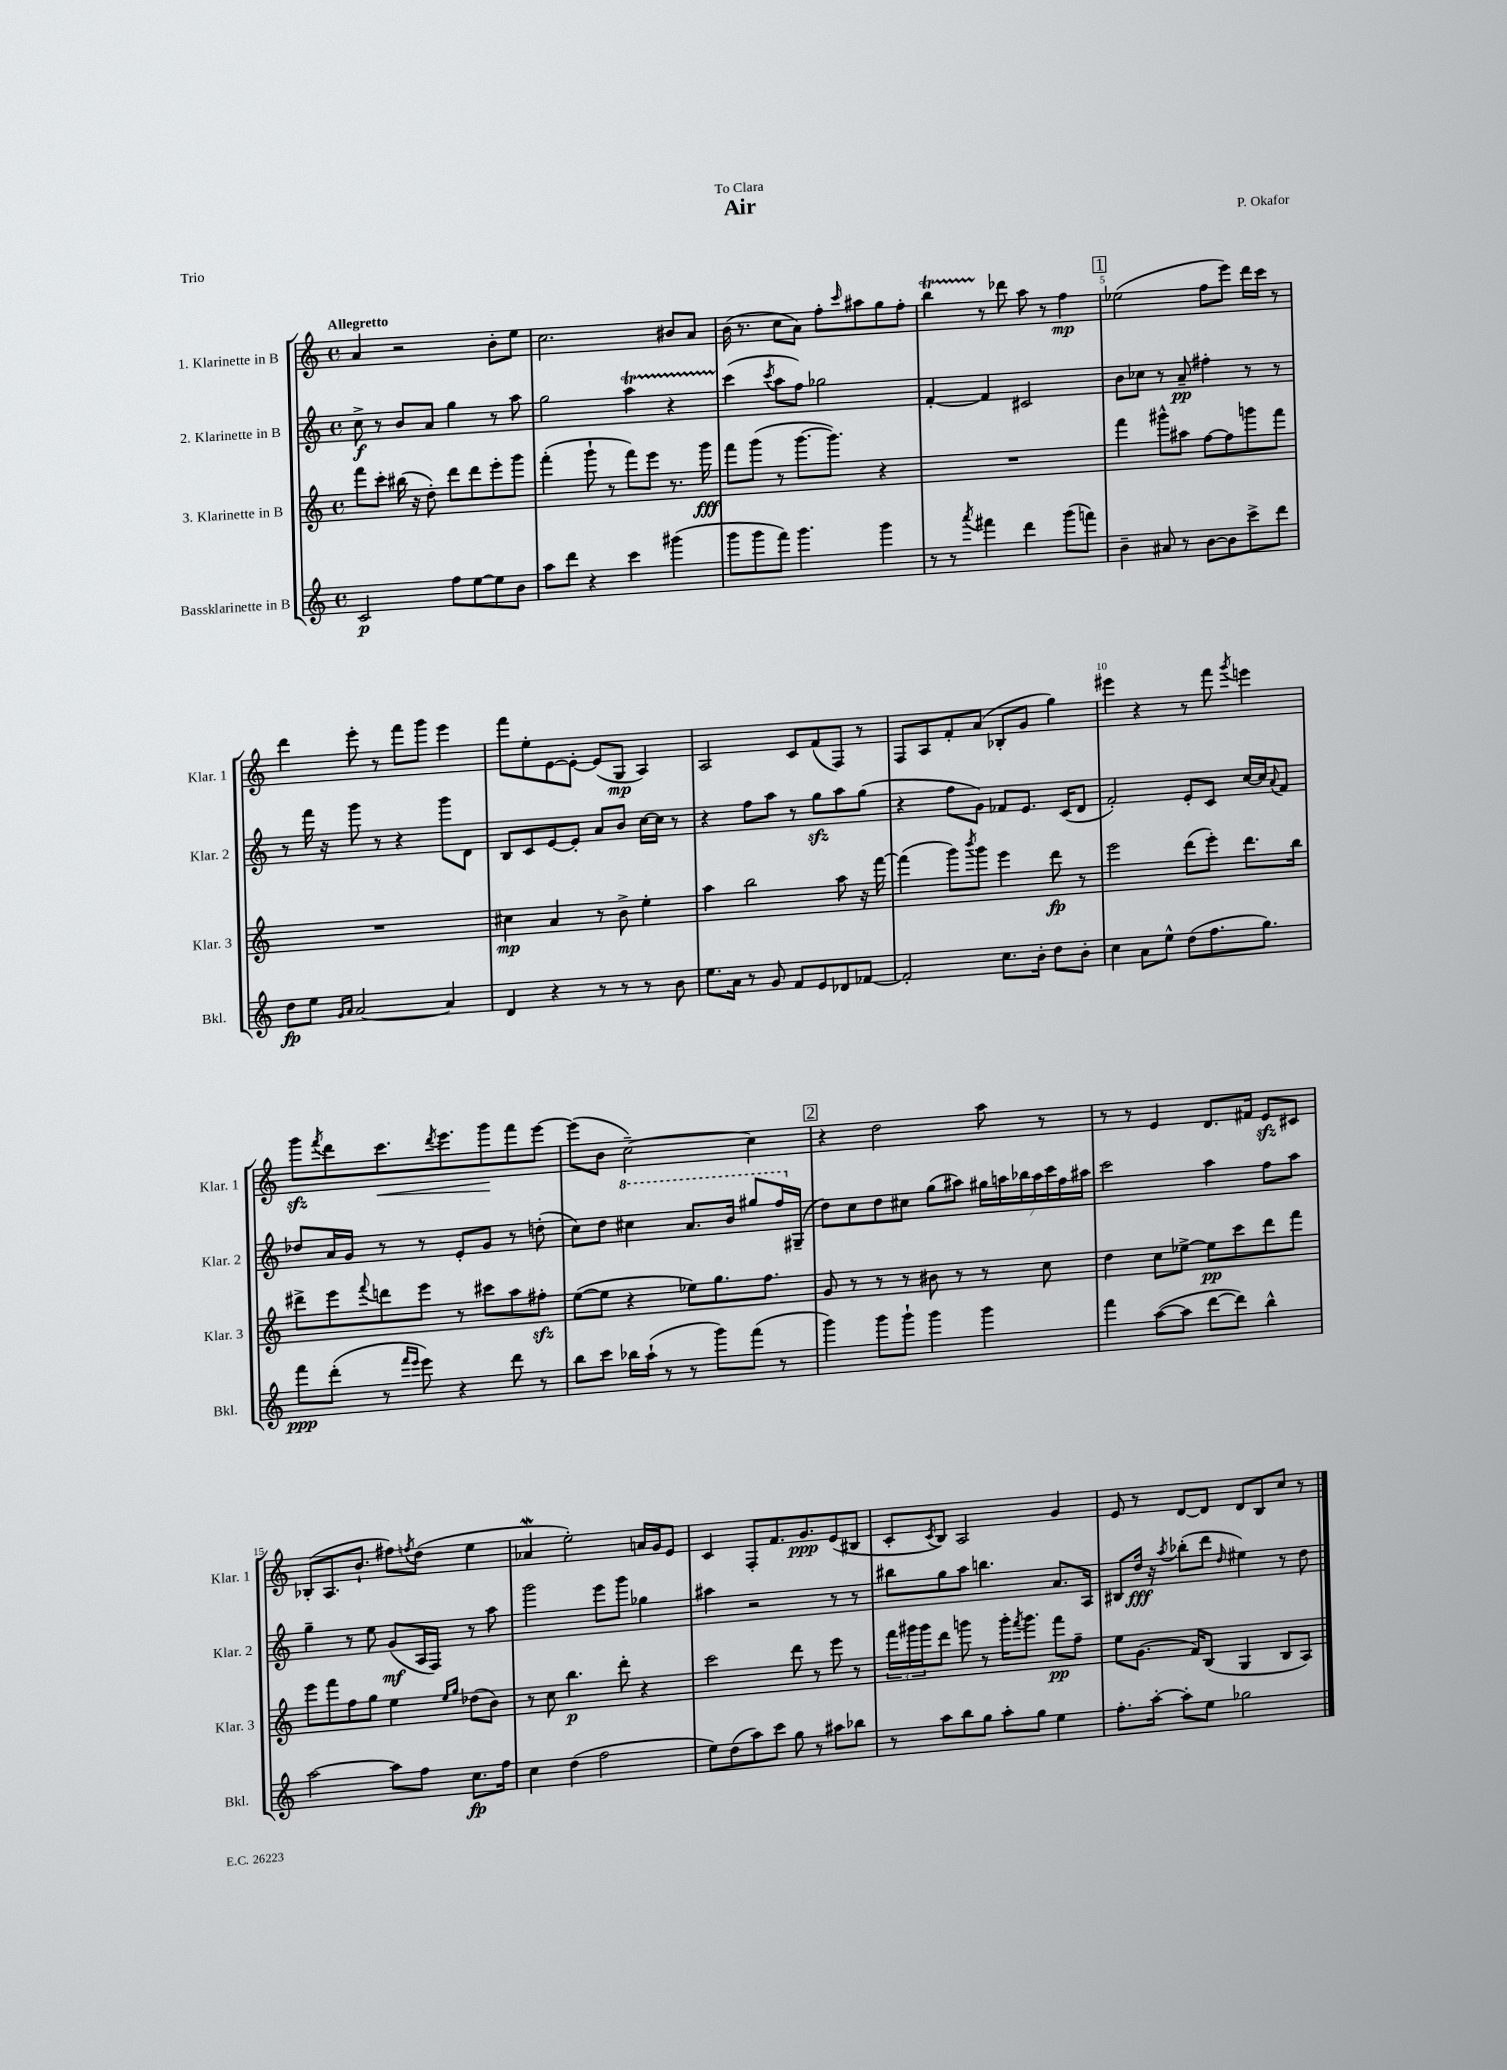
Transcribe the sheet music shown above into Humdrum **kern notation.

**kern	**dynam	**kern	**dynam	**kern	**dynam	**kern	**dynam
*part4	*part4	*part3	*part3	*part2	*part2	*part1	*part1
*staff4	*staff4	*staff3	*staff3	*staff2	*staff2	*staff1	*staff1
*I"Bassklarinette in B	*	*I"3. Klarinette in B	*	*I"2. Klarinette in B	*	*I"1. Klarinette in B	*
*I'Bkl.	*	*I'Klar. 3	*	*I'Klar. 2	*	*I'Klar. 1	*
*clefG2	*	*clefG2	*	*clefG2	*	*clefG2	*
*k[]	*	*k[]	*	*k[]	*	*k[]	*
*M4/4	*	*M4/4	*	*M4/4	*	*M4/4	*
*met(c)	*	*met(c)	*	*met(c)	*	*met(c)	*
=1	=1	=1	=1	=1	=1	=1	=1
!	!	!	!	!	!	!LO:TX:a:B:t=Allegretto	!
2c/	p	8fff\L	.	8cc^\	f	4a/	.
.	.	8ccc'\J	.	8r	.	.	.
.	.	(16bb#X\	.	8b/L	.	2r	.
.	.	16r	.	.	.	.	.
.	.	8dd'\)	.	8a/J	.	.	.
8ff\L	.	8ddd\L	.	4gg\	.	.	.
[8ee\	.	8ddd\	.	.	.	.	.
8ee\]	.	8eee'\	.	8r	.	8b'\L	.
8b\J	.	8ggg\J	.	8aa\	.	8ee\J	.
=2	=2	=2	=2	=2	=2	=2	=2
8aa\L	.	(4fff'\	.	2gg\	.	2.cc\	.
8ddd\J	.	.	.	.	.	.	.
4r	.	8ggg`\	.	.	.	.	.
.	.	8r	.	.	.	.	.
4ccc\	.	8fff\L)	.	4aaT\	.	.	.
.	.	8eee\J	.	.	.	.	.
(4ggg#X\	.	8.r	.	4r	.	8b#X/L	.
.	.	.	.	.	.	8a/J	.
.	.	16ggg\	fff	.	.	.	.
=3	=3	=3	=3	=3	=3	=3	=3
8ggg\L	.	8fff\L	.	(4ccc\	.	(16b\	.
.	.	.	.	.	.	8.r	.
8ggg\	.	(8ggg\J	.	.	.	.	.
.	.	.	.	8qccc/	.	.	.
8fff\J)	.	8r	.	8aa\L	.	8cc\L	.
4.ggg\	.	[8.ggg\L	.	8ff\J)	.	8a\J)	.
.	.	.	.	2gg-X\	.	8ff'\L	.
.	.	8.ggg\J])	.	.	.	.	.
.	.	.	.	.	.	16qqccc/	.
.	.	.	.	.	.	8aa#X\	.
4ggg\	.	4r	.	.	.	8gg\	.
.	.	.	.	.	.	8ff'\J	.
=4	=4	=4	=4	=4	=4	=4	=4
8r	.	1r	.	[4f'/	.	4bbt\	.
8r	.	.	.	.	.	.	.
8qaaa/	.	.	.	.	.	.	.
4fff#X\	.	.	.	4f/]	.	8r	.
.	.	.	.	.	.	8ddd-X\	.
4ddd\	.	.	.	2c#X/	.	8aa\	.
.	.	.	.	.	.	8r	.
(8ggg\L	.	.	.	.	.	4ff\	mp
8fffn\J)	.	.	.	.	.	.	.
!!LO:REH:place=s1:t=1
=5	=5	=5	=5	=5	=5	=5	=5
4b~\	.	4fff\	.	8b\L	.	(2ee-X\	.
.	.	.	.	8cc-X\J	.	.	.
8a#X/	.	8ggg#X^^\L	.	8r	.	.	.
8r	.	8aa#X\J	.	8a~/	pp	.	.
[8b\L	.	[8ff\L	.	4ff#X'\	.	8ff\L	.
8b\]	.	8ff\]	.	.	.	8eee\J)	.
8ccc^\	.	8gggn\	.	8r	.	16ddd\LL	.
.	.	.	.	.	.	16ccc\JJ	.
8ddd\J	.	8fff\J	.	8r	.	8r	.
!!LO:LB:g=z
=6	=6	=6	=6	=6	=6	=6	=6
8dd\L	fp	1r	.	8r	.	4ddd\	.
8ee\J	.	.	.	16fff\	.	.	.
.	.	.	.	16r	.	.	.
16qqg/LL	.	.	.	.	.	.	.
16qqa/JJ	.	.	.	.	.	.	.
[2a/	.	.	.	8ggg\	.	8eee'\	.
.	.	.	.	8r	.	8r	.
.	.	.	.	4r	.	8fff\L	.
.	.	.	.	.	.	8ggg\J	.
4a/]	.	.	.	8ggg\L	.	4eee\	.
.	.	.	.	8d\J	.	.	.
=7	=7	=7	=7	=7	=7	=7	=7
4d/	.	4cc#X\	mp	8B/L	.	8fff\L	.
.	.	.	.	8c/	.	8ee'\	.
4r	.	4a/	.	[8e/	.	[8e\	.
.	.	.	.	8e'/J]	.	8e'\J_	.
8r	.	8r	.	8a/L	.	(8e/L]	.
8r	.	8b^\	.	8b/J	.	8G/J	mp
8r	.	4ee'\	.	[16cc\LL	.	4A/)	.
.	.	.	.	16cc\JJ]	.	.	.
8b\	.	.	.	8r	.	.	.
=8	=8	=8	=8	=8	=8	=8	=8
8.ee\L	.	4aa\	.	4r	.	2A/	.
16a\Jk	.	.	.	.	.	.	.
8r	.	2bb\	.	8ff\L	.	.	.
8g/	.	.	.	8aa\J	.	.	.
8f/L	.	.	.	8r	.	8c/L	.
8e/	.	.	.	8ggzz\L	.	(8f/	.
8d-X/	.	8aa\	.	8aa\	.	8F/J)	.
[8f-X/J	.	16r	.	(8gg\J	.	8r	.
.	.	[16fff\	.	.	.	.	.
=9	=9	=9	=9	=9	=9	=9	=9
2f-'/]	.	(4fff\]	.	4r	.	8F/L	.
.	.	.	.	.	.	8A/	.
.	.	8ggg\L)	.	8ff\L	.	8f'/	.
.	.	8qbbb/	.	.	.	.	.
.	.	8ggg\J	.	8g\J)	.	(8a/J	.
8.cc\L	.	4eee\	.	8f-X/L	.	8B-X'/L	.
.	.	.	.	8.e/J	.	8g/J	.
16b'\Jk	.	.	.	.	.	.	.
8dd\L	.	8ddd\	fp	.	.	4gg\)	.
.	.	.	.	(16c/KL	.	.	.
8b'\J	.	8r	.	8d/J	.	.	.
=10	=10	=10	=10	=10	=10	=10	=10
4cc\	.	2eee\	.	2f'/)	.	4eee#X\	.
8a\L	.	.	.	.	.	4r	.
8ee^^\J	.	.	.	.	.	.	.
(8dd\L	.	(8ddd\L	.	8e'/L	.	8r	.
8.ff\	.	8eee'\J)	.	8c/J	.	8fff\	.
.	.	.	.	.	.	8qggg/	.
.	.	8.ddd\L	.	[16cc/LL	.	4eeen\	.
8.gg\J)	.	.	.	16cc/J]	.	.	.
.	.	.	.	8qqa/	.	.	.
.	.	.	.	8f/J	.	.	.
.	.	16bb\Jk	.	.	.	.	.
!!LO:LB:g=z
=11	=11	=11	=11	=11	=11	=11	=11
8fff\L	ppp	8ddd#X^\L	.	8dd-X/L	.	8gggzz\L	.
.	.	.	.	.	.	8qfff/	.
(8ddd'\J	.	8eee\	.	16a/L	.	8ddd\	.
.	.	.	.	16g/JJ	.	.	.
.	.	8qqfff/	.	.	.	.	.
!	!	!	!	!	!	!	!LO:HP:b
8r	.	8dddn\	.	8r	.	8.ccc\	<
16qqfff/LL	.	.	.	.	.	.	.
16qqeee/JJ	.	.	.	.	.	.	.
8eee\)	.	8eee\J	.	8r	.	.	.
.	.	.	.	.	.	8qddd/	.
.	.	.	.	.	.	8.eee\	.
4r	.	8r	.	8e'/L	.	.	.
.	.	8ccc#X\L	.	8g/J	.	8ggg\	.
8ddd\	.	8aa\	.	8r	.	8fff\	[
8r	.	8ff#Xzz'\J	.	(8ddn'\	.	[8eee\J	.
=12	=12	=12	=12	=12	=12	=12	=12
8bb\L	.	([8ee\L	.	8cc\L)	.	(8eee\L]	.
8ccc\J	.	8ee\J]	.	8dd\J	.	8b\J	.
*	*	*	*	*8va	*	*	*
16bb-X\LL	.	4r	.	4ccc#X\	.	[2cc~\)	.
(16aa`\JJ	.	.	.	.	.	.	.
8r	.	.	.	.	.	.	.
8r	.	8ee-X\L)	.	8.aa/L	.	.	.
8ggg\L)	.	8.gg\	.	.	.	.	.
.	.	.	.	16bb/Jk	.	.	.
(8fff\J	.	.	.	8ggg#X/L	.	4cc\]	.
.	.	8.ff\J	.	.	.	.	.
8r	.	.	.	16fff/L	.	.	.
*	*	*	*	*X8va	*	*	*
.	.	.	.	(16G#X~/JJ	.	.	.
!!LO:REH:place=s1:t=2
=13	=13	=13	=13	=13	=13	=13	=13
4ggg\)	.	8g/	.	8dd\L)	.	4r	.
.	.	8r	.	8cc\	.	.	.
8ggg\L	.	8r	.	8dd\	.	2dd\	.
8ggg`\J	.	8r	.	8cc#X\J	.	.	.
4ggg\	.	8b#X\	.	(8gg\L	.	.	.
.	.	8r	.	8aa#X\J)	.	.	.
4ggg\	.	8r	.	28gg#X\LL	.	8aa\	.
.	.	.	.	28aan\	.	.	.
.	.	.	.	28bb-X\	.	.	.
.	.	.	.	28aa\	.	.	.
.	.	8cc\	.	.	.	8r	.
.	.	.	.	28ccc\	.	.	.
.	.	.	.	28ff\	.	.	.
.	.	.	.	28aa#X\JJ	.	.	.
=14	=14	=14	=14	=14	=14	=14	=14
4fff\	.	4dd\	.	2ccc\	.	8r	.
.	.	.	.	.	.	8r	.
([8aa\L	.	8cc\L	.	.	.	4e/	.
8aa\J]	.	[8ee-X^\J	.	.	.	.	.
[8ddd\L	.	8ee-\L]	pp	4aa\	.	8.d/L	.
8ddd\J])	.	8ccc\	.	.	.	.	.
.	.	.	.	.	.	16f#X/Jk	.
4bb^^\	.	8ddd\	.	8ff\L	.	8ezz/L	.
.	.	8fff\J	.	8aa\J	.	8c#X/J	.
!!LO:LB:g=z
=15	=15	=15	=15	=15	=15	=15	=15
[2aa\	.	8eee\L	.	4gg~\	.	(8B-X'/L	.
.	.	8fff\	.	.	.	8.A/	.
.	.	8ff\	.	8r	.	.	.
.	.	.	.	.	.	8.b`/J	.
.	.	8gg\J	.	8ee\	.	.	.
8aa\L]	.	4ee\	.	(8g/L	mf	8ff#X\L)	.
.	.	.	.	.	.	8qffn/	.
8ff\J	.	.	.	16A/L	.	(8dd\J	.
.	.	.	.	16F/JJ)	.	.	.
.	.	16qqee/LL	.	.	.	.	.
.	.	16qqgg/JJ	.	.	.	.	.
8.cc\L	fp	(8dd-X\L	.	8r	.	4ee\	.
.	.	8b\J)	.	8aa\	.	.	.
16ff\Jk	.	.	.	.	.	.	.
=16	=16	=16	=16	=16	=16	=16	=16
4cc\	.	8r	.	2ggg\	.	4a-Xw/	.
.	.	8cc\	.	.	.	.	.
(4dd\	.	4.bb\	p	.	.	2ee'\)	.
2ff\	.	.	.	8eee\L	.	.	.
.	.	8ddd'\	.	8ggg\J	.	.	.
.	.	4r	.	4gg-X\	.	16an/LL	.
.	.	.	.	.	.	16g/J	.
.	.	.	.	.	.	8e/J	.
=17	=17	=17	=17	=17	=17	=17	=17
8ee\L)	.	2ccc\	.	4aa#X\	.	4c/	.
(8dd\	.	.	.	.	.	.	.
8aa\)	.	.	.	2r	.	8F'/L	.
8ccc\J	.	.	.	.	.	8.f/	.
8gg\	.	8ddd\	.	.	.	.	.
.	.	.	.	.	.	8.g/	ppp
8r	.	8r	.	.	.	.	.
8aa#X\L	.	8eee\	.	8r	.	(8e/	.
8bb-X\J	.	8r	.	8r	.	8B#X/J	.
=18	=18	=18	=18	=18	=18	=18	=18
8r	.	24fff\LL	.	8bb#X\L	.	8c'/L	.
.	.	24ggg#X\	.	.	.	.	.
.	.	24ggg#\J	.	.	.	.	.
.	.	.	.	.	.	8qc/	.
8aa\L	.	8ddd\J	.	8gg\	.	8B/J)	.
8bb\	.	8gggn\	.	8aa\J	.	2A/	.
8gg\J	.	8r	.	4.bbn\	.	.	.
8aa'\L	.	16ggg'\KL	.	.	.	.	.
.	.	8qfff/	.	.	.	.	.
.	.	8.ggg\J	.	.	.	.	.
8gg\J	.	.	.	.	.	.	.
4ee\	.	8fff\L	pp	8.a/L	.	4g/	.
.	.	8ff~\J	.	.	.	.	.
.	.	.	.	16A/Jk	.	.	.
=19	=19	=19	=19	=19	=19	=19	=19
8.ff'\L	.	8ee\L	.	8B#X/L	.	8e/	.
.	.	(8.g\J	.	16dd/Jk	fff	8r	.
[16aa'\Jk	.	.	.	16r	.	.	.
.	.	.	.	8qaa/	.	.	.
8aa'\L]	.	.	.	(8bb-X'\L	.	[8d/L	.
.	.	16f/KL)	.	.	.	.	.
8ee\J	.	(8B/J	.	8ddd\J	.	8d/J]	.
.	.	.	.	16qqdd/	.	.	.
2gg-X\	.	4G/	.	4ee#X\)	.	8d/L	.
.	.	.	.	.	.	8B/	.
.	.	8B/L	.	8r	.	8cc/J	.
.	.	8A/J)	.	8dd\	.	8r	.
==	==	==	==	==	==	==	==
*-	*-	*-	*-	*-	*-	*-	*-
